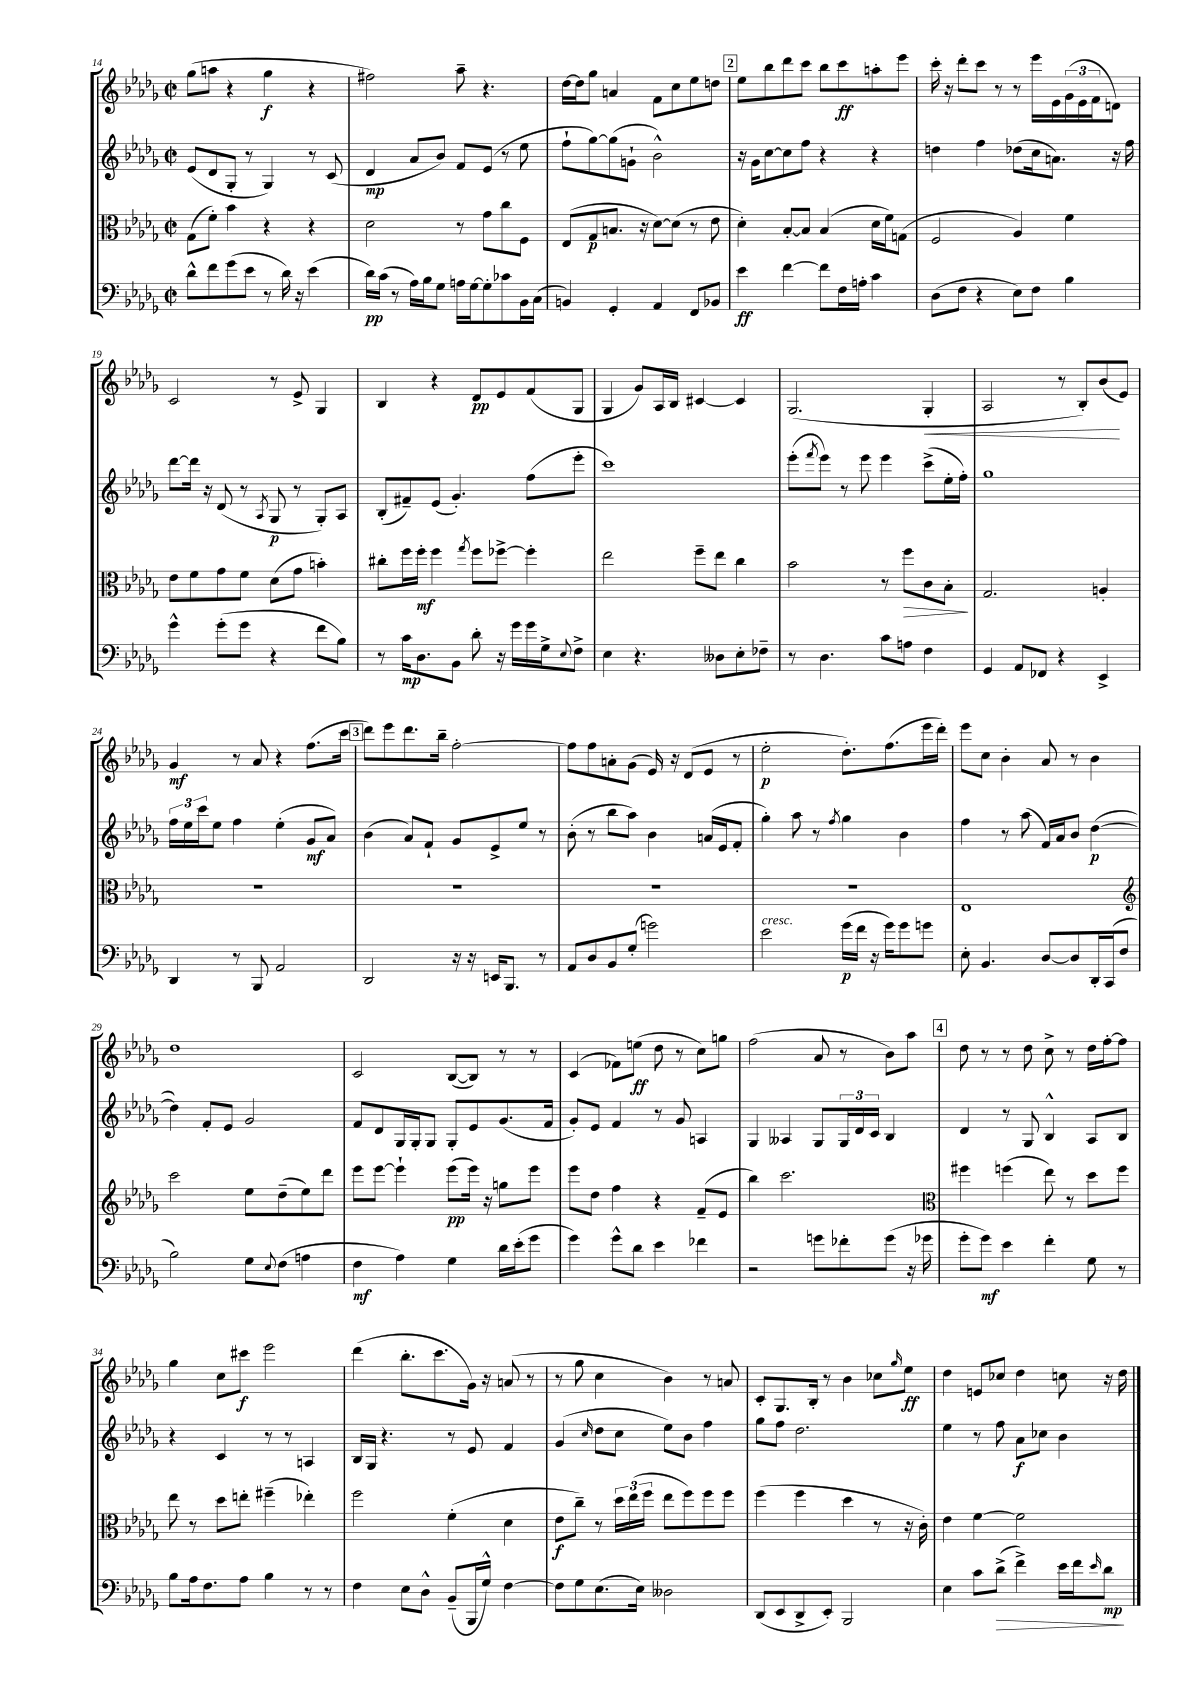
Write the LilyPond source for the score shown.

<<
\new StaffGroup <<
\new Staff = "s0" {
    \clef treble \key des \major \defaultTimeSignature \time 2/2
    ges''8( a''8 r4 ges''4\f r4 |
    fis''2) aes''8-- r4. |
    des''16~ des''16 ges''8 a'4 f'8 c''8 ees''8 d''8 |
    \mark \markup { \box "2" } ees''8 bes''8 des'''8 c'''8 bes''8 c'''8\ff a''8-. ees'''8 |
    c'''16-. r16 des'''8-. c'''8 r8 r8 ees'''16 ees'16 \tuplet 3/2 { ges'16( ees'16 f'16 } d'8) |
    c'2 r8 ees'8-> ges4 |
    bes4 r4 des'8\pp ees'8 f'8( ges8 |
    ges4 ges'8) aes16 bes16 cis'4~ cis'4 |
    ges2.( ges4-.\< |
    aes2 r8 bes8-.) bes'8\!( ees'8) |
    ges'4\mf r8 aes'8 r4 f''8.( c'''16 |
    \mark \markup { \box "3" } des'''8) ees'''8 des'''8. bes''16-- f''2~-. |
    f''8 f''8 a'8-. ges'8( ees'16) r16 des'8( ees'8 r8 |
    ees''2-.\p des''8.-.) f''8.( ees'''16 des'''16-.) |
    ees'''8 c''8 bes'4-. aes'8 r8 bes'4 |
    des''1 |
    c'2 bes8~( bes8) r8 r8 |
    c'4( fes'8) e''8\ff( des''8 r8 c''8) g''8 |
    f''2( aes'8 r8 bes'8) aes''8 |
    \mark \markup { \box "4" } des''8 r8 r8 des''8 c''8-> r8 des''16 f''16~-. f''8 |
    ges''4 c''8 cis'''8\f ees'''2 |
    des'''4( bes''8.-. c'''8. ges'16) r16 a'8( r8 |
    r8 ges''8 c''4 bes'4) r8 a'8 |
    c'8-. ges8. bes16-. r8 bes'4 ces''8 \grace { ges''16 } ees''8\ff |
    des''4 e'8 ces''8 des''4 c''8 r16 des''16 \bar "|." |
}
\new Staff = "s1" {
    \clef treble \key des \major \defaultTimeSignature \time 2/2
    ees'8( des'8 ges8-. r8 ges4) r8 c'8( |
    des'4\mp aes'8 bes'8) f'8 ees'8( r8 ees''8 |
    f''8-! ges''8~) ges''8( g'8-! bes'2-^) |
    \mark \markup { \box "2" } r16 ges'16 c''8~ c''8 f''8 r4 r4 |
    d''4 f''4 des''8( c''16 a'8.) r16 f''16 |
    des'''8~ des'''16 r16 des'8( r8 \acciaccatura { aes8 } ges8\p r8 ges8-.) aes8 |
    bes8-.( fis'8--) ees'8( ges'4.-.) f''8( ees'''8-. |
    c'''1) |
    ees'''8-.( \acciaccatura { f'''8 } ees'''8) r8 ees'''8 ees'''4 c'''8->( ees''16-. f''16-.) |
    ges''1 |
    \tuplet 3/2 { f''16 ees''16 c'''16 } ees''8 f''4 ees''4-.( ges'8\mf aes'8) |
    \mark \markup { \box "3" } bes'4( aes'8) f'8-! ges'8 ees'8-> ees''8 r8 |
    bes'8-.( r8 bes''8 aes''8) bes'4 a'16( ees'16 f'8-. |
    ges''4-.) aes''8 r8 \acciaccatura { f''8 } ges''4 bes'4 |
    f''4 r8 aes''8( f'16) aes'16 bes'8 des''4~\p( |
    des''4) f'8-. ees'8 ges'2 |
    f'8 des'8 ges16 ges16-. ges8 ges8-. ees'8 ges'8.( f'16 |
    ges'8-.) ees'8 f'4 r8 ges'8 a4 |
    ges4 aeses4 ges8 \tuplet 3/2 { ges16 des'16 c'16 } bes4 |
    \mark \markup { \box "4" } des'4 r8 ges8 bes4-^ aes8 bes8 |
    r4 c'4 r8 r8 a4 |
    bes16 ges16 r4. r8 ees'8 f'4 |
    ges'4( \grace { c''16 } des''8 c''8 ees''8) bes'8 f''4 |
    ges''8 f''8 des''2. |
    ees''4 r8 f''8 aes'8\f ces''8 bes'4 \bar "|." |
}
\new Staff = "s2" {
    \clef alto \key des \major \defaultTimeSignature \time 2/2
    ges8( f'8-.) bes'4 r4 r4 |
    des'2 r8 ges'8 c''8 f8 |
    ees8( ges8\p b8. r16 des'8~) des'8( r8 ees'8 |
    \mark \markup { \box "2" } des'4-.) bes8~-. bes8 bes4( des'16 f'16) g8( |
    f2 aes4) f'4 |
    ees'8 f'8 ges'8 f'8 des'8( ges'8 b'4-.) |
    cis''8-. f''16 f''16-.\mf f''4 \acciaccatura { ges''8 } f''8 fes''8~-> fes''4-. |
    ees''2 f''8-- ees''8 c''4 |
    bes'2 r8 f''8\> c'8 bes8-.\! |
    ges2. a4-. |
    R1 |
    \mark \markup { \box "3" } R1 |
    R1 |
    R1 |
    ees1 |
    \clef treble c'''2 ees''8 des''8--( ees''8) des'''8 |
    ees'''8 ees'''8~ ees'''4-! ees'''8\pp( ees'''16) r16 g''8 ees'''8 |
    ees'''8 des''8 f''4 r4 f'8--( ees'8 |
    bes''4) c'''2. |
    \mark \markup { \box "4" } \clef alto fis''4 f''4( ees''8) r8 des''8 f''8 |
    ees''8 r8 des''8 e''8-. fis''4--( ees''4-.) |
    f''2 f'4-.( des'4 |
    ees'8\f c''8--) r8 \tuplet 3/2 { des''16 ees''16( f''16 } ees''8 f''8) f''8 f''8 |
    f''4( f''4 des''4 r8 r16 c'16-.) |
    ees'4 f'4~ f'2 \bar "|." |
}
\new Staff = "s3" {
    \clef bass \key des \major \defaultTimeSignature \time 2/2
    des'8-^ f'8 ges'8( ees'8 r8 des'16) r16 ees'4( |
    des'16\pp) c'16( r8 aes16) bes16 ges8 a16 ges16~ ges8-. ces'8 bes,16 c16( |
    b,4) ges,4-. aes,4 f,8 bes,8 |
    \mark \markup { \box "2" } ees'4\ff f'4~ f'8 f16 a16-. c'4 |
    des8( f8 r4 ees8) f8 bes4 |
    ges'4-^ ges'8-.( ges'8 r4 f'8 bes8) |
    r8 c'16\mp des8. bes,8 des'8-. r16 ges'16 ges'16 ges16-> \appoggiatura { ees8 } f8-> |
    ees4 r4. deses8 ees8-. fes8-- |
    r8 des4. c'8 a8 f4 |
    ges,4 aes,8 fes,8 r4 ees,4-> |
    des,4 r8 bes,,8 aes,2 |
    \mark \markup { \box "3" } des,2 r16 r16 e,16 bes,,8. r8 |
    aes,8 des8 bes,8 ges8-.( g'2) |
    ees'2^\markup { \italic "cresc." } ges'16\p( f'16 r16 ges'16) ges'8 g'8 |
    ees8-. bes,4. des8~ des8 des,16-. c,16( f8 |
    bes2) ges8 \appoggiatura { ees8 } f8( a4 |
    f4\mf aes4) ges4 des'16 ees'16-.( ges'8 |
    ges'4) ges'8-^ des'8 ees'4 fes'4 |
    r2 g'8 fes'8-. g'8( r16 ges'16 |
    \mark \markup { \box "4" } ges'8-. ges'8\mf) ees'4 f'4-. ges8 r8 |
    bes8 aes16 f8. aes8 bes4 r8 r8 |
    f4 ees8 des8-^ bes,8--( bes,,16 ges16-^) f4~ |
    f8 ges8 ees8.( ees16) deses2 |
    des,8( ees,8 des,8-> ees,8-.) bes,,2 |
    ees4 c'8 des'8->\>( f'4->) ees'16 f'16 \grace { ees'16 } des'8\mp\! \bar "|." |
}
>>
>>
\layout { \context { \Score currentBarNumber = #14 } }
